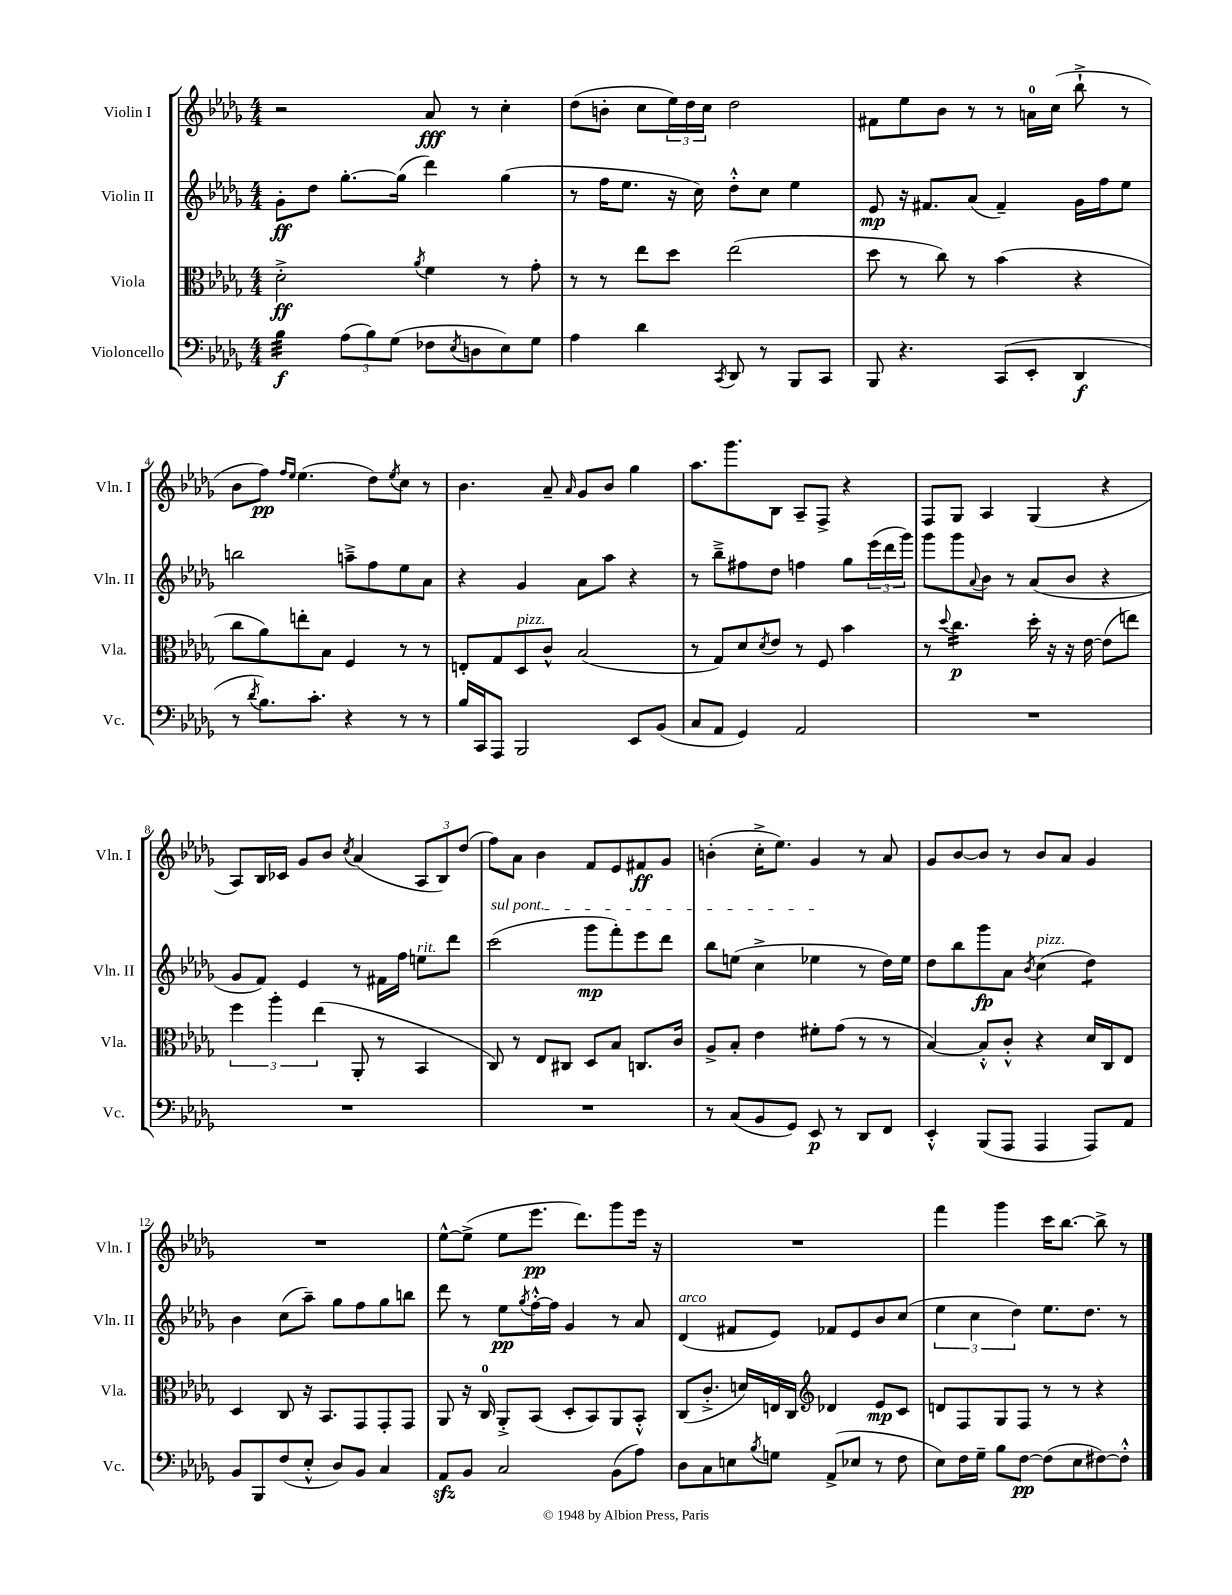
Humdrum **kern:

**kern	**kern	**kern	**kern
*staff4	*staff3	*staff2	*staff1
*clefF4	*clefC3	*clefG2	*clefG2
*k[b-e-a-d-g-]	*k[b-e-a-d-g-]	*k[b-e-a-d-g-]	*k[b-e-a-d-g-]
*M4/4	*M4/4	*M4/4	*M4/4
4B-	2d-'^	8g-'	2r
.	.	8dd-	.
(12A-	.	[8.gg-'	.
12B-)	.	.	.
(12G-	.	.	.
.	.	(16gg-]	.
.	8qa-	.	.
8F-	4f	4ddd-)	8a-
8qE-	.	.	.
8D	.	.	8r
8E-)	8r	(4gg-	4cc'
8G-	8g-'	.	.
=	=	=	=
4A-	8r	8r	(8dd-
.	8r	16ff	8b'
.	.	8.ee-	.
4d-	8ee-	.	8cc
.	8dd-	16r	24ee-)
.	.	.	24dd-
.	.	16cc)	.
.	.	.	24cc
8qCC	.	.	.
8DD-	(2ee-	8dd-'^^	2dd-
8r	.	8cc	.
8BBB-	.	4ee-	.
8CC	.	.	.
=	=	=	=
8BBB-	8dd-	8e-	8f#
4.r	8r	16r	8ee-
.	.	8.f#	.
.	8cc)	.	8b-
.	8r	(8a-	8r
(8CC	(4b-	4f#~)	8r
8EE-'	.	.	16a
.	.	.	(16cc
4DD-	4r	16g-	8bb-`^
.	.	16ff	.
.	.	8ee-	8r
=	=	=	=
8r	8cc	2bb	8b-
8qd-	.	.	.
8.B-)	8a-)	.	8ff)
.	.	.	16qqff
.	.	.	16qqee-
.	8ee'	.	(4.ee-
8.c'	.	.	.
.	8B-	.	.
4r	4F	8aa~^	.
.	.	8ff	8dd-)
.	.	.	8qee-
8r	8r	8ee-	8cc
8r	8r	8a-	8r
=	=	=	=
16B-	8E'	4r	4.b-
16CC	.	.	.
8AAA-	8G-	.	.
2BBB-	8D-	4g-	.
.	8c^^	.	8a-~
.	.	.	16qqa-
.	(2B-	8a-	8g-
.	.	8aa-	8b-
8EE-	.	4r	4gg-
(8BB-	.	.	.
=	=	=	=
8C	8r	8r	8.aa-
8AA-	8G-)	8bb-~^	.
.	.	.	8.ggg-
4GG-)	8d-	8ff#	.
.	8qd-	.	.
.	8e-	8dd-	8B-
2AA-	8r	4ff	8A-~
.	8F	.	8F^
.	4b-	8gg-	4r
.	.	(24eee-	.
.	.	24ddd-	.
.	.	24ggg-)	.
=	=	=	=
1r	8r	8ggg-	8F
.	8qqdd-	.	.
.	4.cc	8ggg-	8G-
.	.	8qqa-	.
.	.	8b-	4A-
.	.	8r	.
.	16dd-'	(8a-	(4G-
.	16r	.	.
.	16r	8b-	.
.	[16e-	.	.
.	(8e-]	4r	4r
.	8ee)	.	.
=	=	=	=
1r	6ff	8g-	8A-)
.	.	8f)	16B-
.	6aa-'	.	.
.	.	.	16c-
.	.	4e-	8g-
.	(6ee-	.	.
.	.	.	8b-
.	.	.	8qcc
.	8AA-'	8r	(4a-
.	8r	16f#	.
.	.	16ff	.
.	4BB-	8ee	12A-
.	.	.	12B-)
.	.	8ddd-	.
.	.	.	(12dd-
=	=	=	=
1r	8C)	(2ccc	8ff)
.	8r	.	8a-
.	8E-	.	4b-
.	8C#	.	.
.	8D-	8ggg-	8f
.	8B-	8fff')	8e-
.	8.C	8eee-	8f#
.	.	8ddd-	8g-
.	16c	.	.
=	=	=	=
8r	8A-^	8bb-	(4b'
(8C	8B-'	(8ee	.
8BB-	4e-	4cc^	16cc'^
.	.	.	8.ee-)
8GG-)	.	.	.
8EE-	8f#'	4ee-	4g-
8r	(8g-	.	.
8DD-	8r	8r	8r
8FF	8r	16dd-)	8a-
.	.	16ee-	.
=	=	=	=
4EE-'^^	[4B-)	8dd-	8g-
.	.	8bb-	[8b-
(8BBB-	8B-'^^]	8ggg-	8b-]
8AAA-	8c'^^	8a-	8r
.	.	8qb-	.
4AAA-	4r	(4cc	8b-
.	.	.	8a-
8AAA-)	16d-	4dd-)	4g-
.	16C	.	.
8AA-	8E-	.	.
=	=	=	=
8BB-	4D-	4b-	1r
8BBB-	.	.	.
(8F	8C	(8cc	.
8E-'^^	16r	8aa-~)	.
.	8.BB-	.	.
8D-)	.	8gg-	.
8BB-	8GG-	8ff	.
4C	8GG-'	8gg-	.
.	8GG-	8bb	.
=	=	=	=
8AA-	8AA-	8ddd-	[8ee-^^
8BB-	16r	8r	(8ee-^]
.	16C	.	.
2C	8AA-'^	8ee-	8ee-
.	.	8qgg-	.
.	(8BB-	[16ff'^^	8.eee-
.	.	16ff]	.
.	8D-'	4g-	.
.	.	.	8.ddd-)
.	8BB-)	.	.
(8BB-	8AA-	8r	8ggg-
8A-)	8BB-'^^	8a-	16eee-
.	.	.	16r
=	=	=	=
8D-	(8C	(4d-	1r
8C	8.c'^	.	.
8E	.	8f#	.
.	16d)	.	.
8qB-	.	.	.
8G	16E	8e-)	.
.	16C	.	.
*	*clefG2	*	*
(8AA-^	4d-	8f-	.
8E-	.	8e-	.
8r	8e-	8b-	.
8F	8c	(8cc	.
=	=	=	=
8E-)	8d	6ee-	4fff
16F	8F	.	.
.	.	6cc	.
16G-~	.	.	.
8B-	8G-	.	4ggg-
.	.	6dd-)	.
[8F	8F	.	.
(8F]	8r	8.ee-	16ccc
.	.	.	[8.bb-
8E-	8r	.	.
.	.	8.dd-	.
[8F#)	4r	.	8bb-^]
8F#'^^]	.	8r	8r
==	==	==	==
*-	*-	*-	*-
